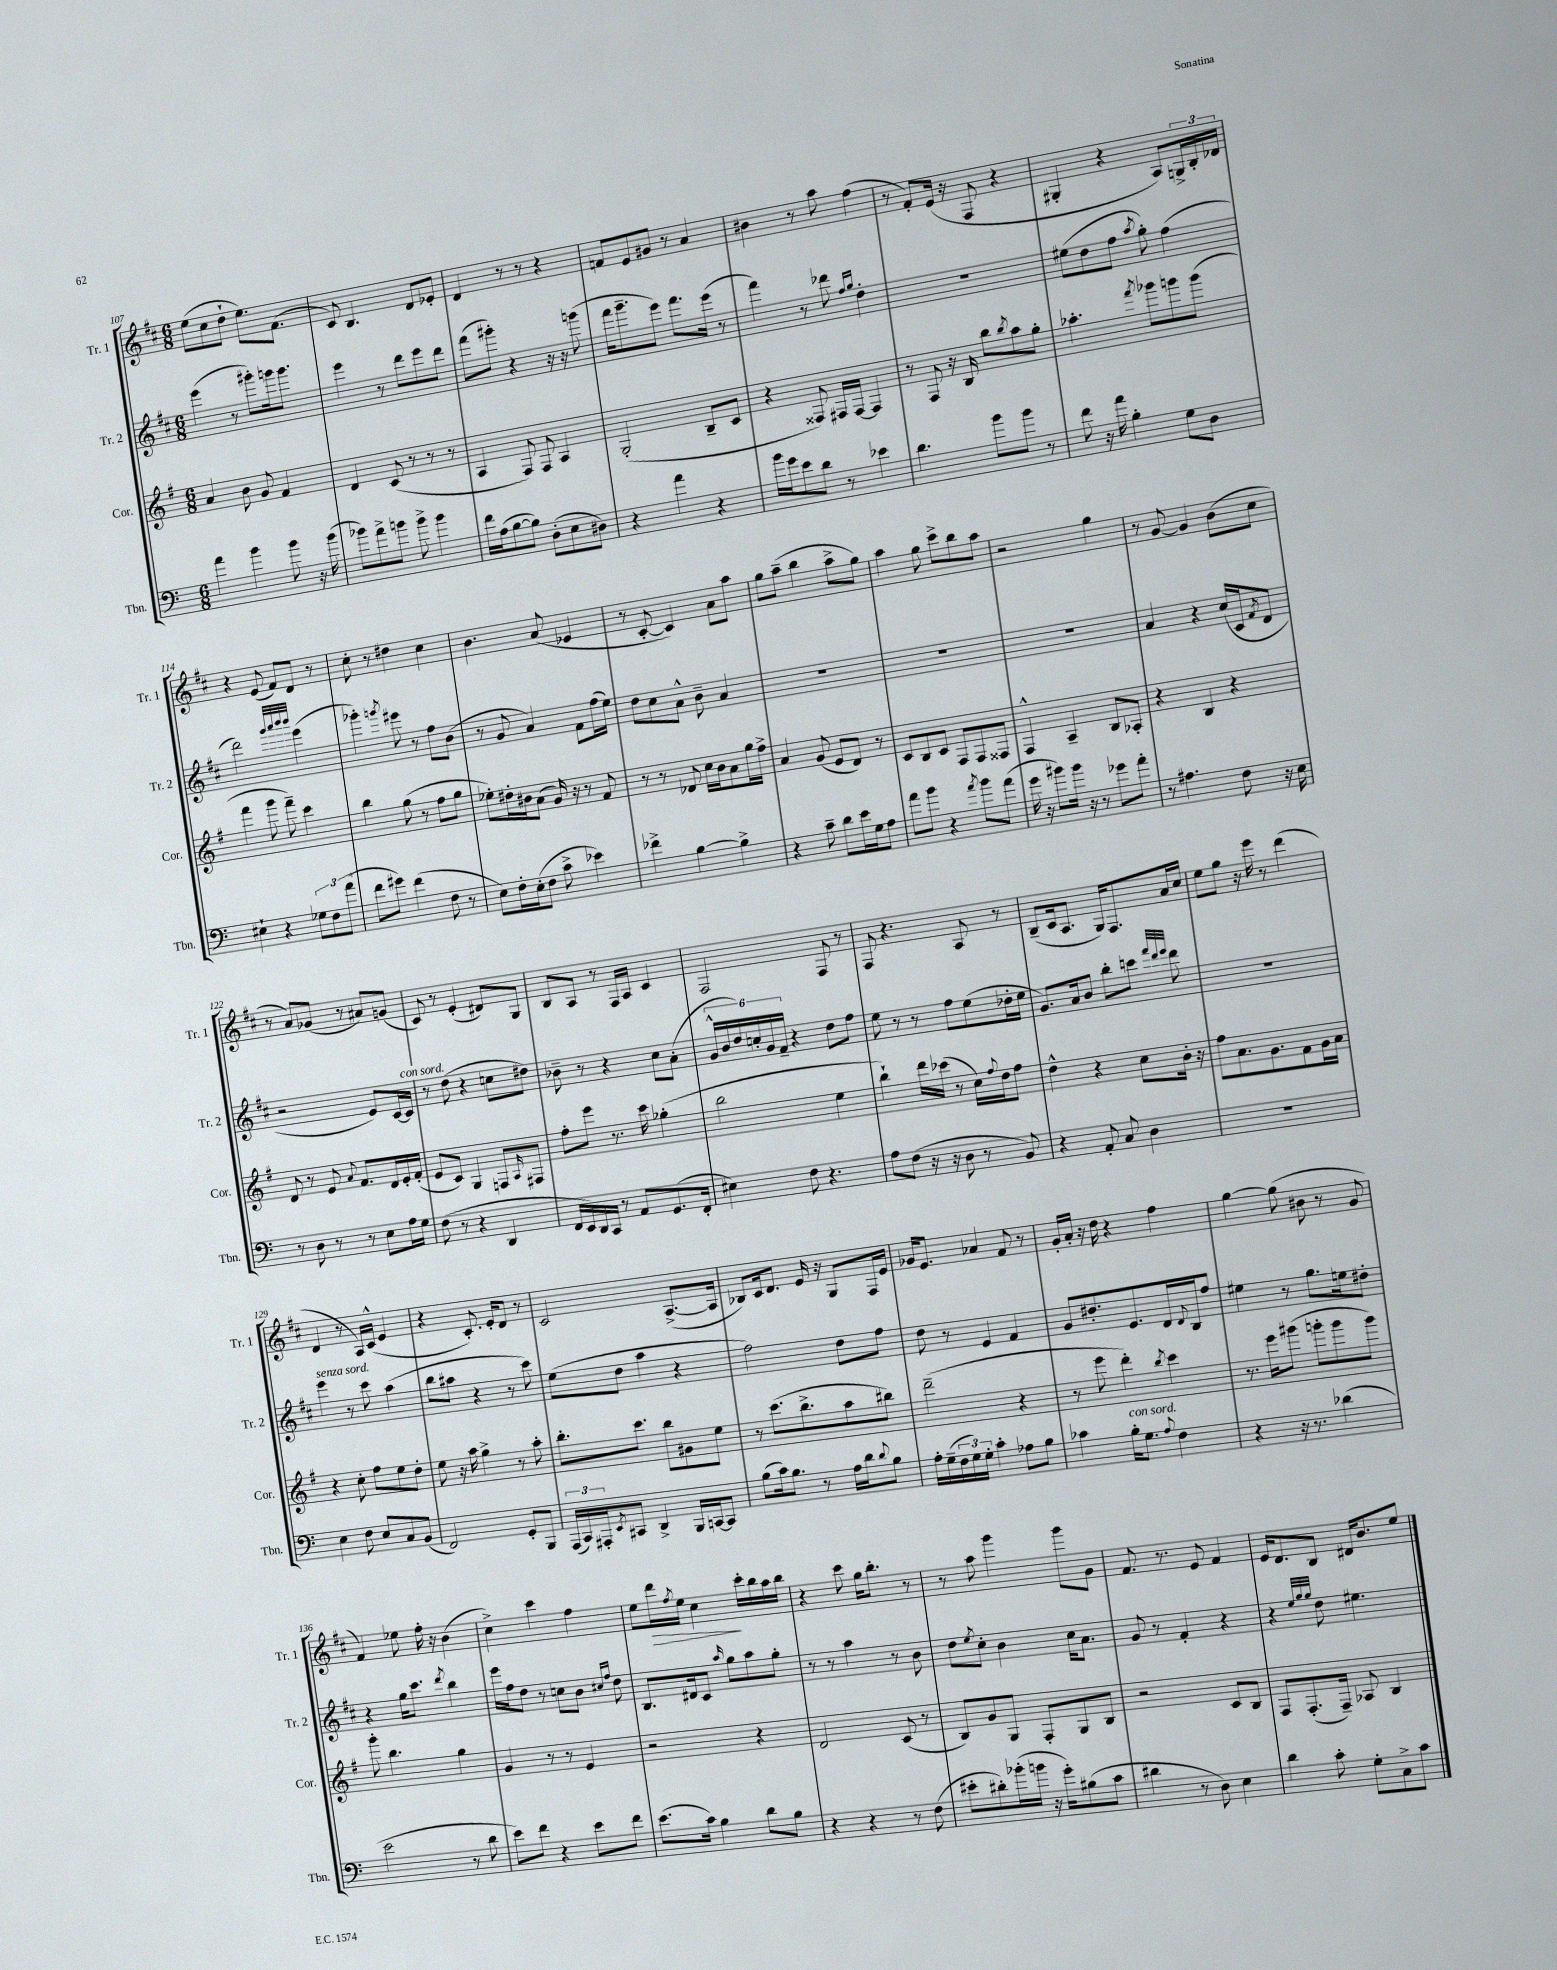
<<
\new StaffGroup <<
\new Staff = "s0" \with { instrumentName = "Tr. 1" shortInstrumentName = "Tr. 1" } {
    \clef treble \key d \major \numericTimeSignature \time 6/8
    e''8( cis''8 d''8-! e''8.) fis'8.( |
    cis'8) b4. d'8 ees'8-. |
    d'4 r8 r8 r4 |
    f'8 e'8 gis'8 r8 a'4 |
    bis'4 r8 a''8 fis''4( |
    r8 fis'8-.) e'16( r16 fis8 r4 |
    gis4-. r4 a8) \tuplet 3/2 { g16-> b16-. des'16 } |
    r4 e'8( fis'8) d'8 r8 |
    cis''8-. r8 dis''4 cis''4 |
    b'4. a'8( ees'4 |
    r8 cis'8~-. cis'4) a'8 a''8 |
    g''8 a''8--( b''4 a''8-> g''8) |
    a''4 g''8 cis'''8-> b''8 a''8 |
    r2 g''4 |
    r8 g'8~ g'4 b'8( cis''8 |
    r8 a'8) ges'8( r8 ais'8) g'8( |
    cis'8) r8 e'4-.( dis'8) g8 |
    b8 a8 r8 fis16 a16 cis'4 |
    fis2 fis8 r8 |
    fis8 r4. a8 r8 |
    b8--( cis'16 a8. g16) fis8. a'16 cis''16 |
    e''8 g''8 r16 e'''16 r8 d'''4( |
    d'4 r8 a16) cis'16-^( e'4 |
    r4 cis'8.-.) e'16-. d'8 r8 |
    cis'2 a8.~->( a16 |
    bes8) cis'16 d'8. e'16 r16 g8 fis16 e'16 |
    ges'16 e'8. aes'4 fis'8 r8 |
    g'16-. a'16-. r16 d''16 r4 fis''4 |
    g''4~ g''8( bis'8 r8 g'8 |
    fis'4) ees''8 fis''16-. r16 b'4( |
    cis''4->) cis'''4 fis''4 |
    e''8 d'''16\> \acciaccatura { fis''8 } e''16 cis''4\! cis'''16-. b''16 a''16 b''16 |
    r4 cis'''8 g''16 b''8.-. r8 |
    r8 a''8 g'''4 g'''8 g'8 |
    fis'8. r8. e'8 fis'4 |
    e'16 d'8. b8 dis'16 b'8. e''8 \bar "|." |
}
\new Staff = "s1" \with { instrumentName = "Tr. 2" shortInstrumentName = "Tr. 2" } {
    \clef treble \key d \major \numericTimeSignature \time 6/8
    e'''4( r8 gis'''8-.) g'''16 g'''8. |
    e'''4 r8 d'''8 e'''8 d'''8 |
    fis'''8( gis'''8-.) r4 r16 r16 g'''8( |
    fis'''16 g'''8.-- e'''8) fis'''8. e'''16( r8 |
    fis'''4) r8 des'''8 \grace { fis''16 g''16 } d''4-. |
    R2. |
    eis''8( d''8 fis''8 \acciaccatura { a''8 } g''8-.) fis''4( |
    d'''2) \grace { g'''32 a'''32 b'''32 b'''32 } e'''4( |
    ges'''4-.) \acciaccatura { g'''8 } eis'''8 r8 fis''8 b'8( |
    r8 g'8 a'4) fis'8 fis''16( e''16) |
    d''8 cis''8 a'8-^ b'8-- a'4 |
    R2. |
    R2. |
    R2. |
    a'4 r4 cis''16( cis'16 \acciaccatura { fis'8 } d'8 |
    r2 e'8) cis'16~ cis'16^\markup { \italic "con sord." } |
    r8 d''8( r4 c''8 dis''8) |
    bes'8-- r8 r4 cis''8 a'8-.( |
    \tuplet 6/4 { g'16-^ b'16 d''16) c''16-. g'16 fis'16-- } r4 d''8 fis''8 |
    e''8 r8 r8 fis''8 e''8( des''16-. e''16 |
    g'8.) a'16 b'8 b''8-. c'''8 \grace { fis'''32 d'''32 e'''32 } d'''8 |
    R2. |
    e'''4^\markup { \italic "senza sord." } r8 cis'''8 a''4( |
    b''8 ais''8 r4 r8 cis'''8) |
    e''8( d''8 a''4 r4 |
    fis''2) d''8 fis''8 |
    d''8 r8 e'4 fis'4 |
    g'8 dis''8.-. e'8. d'16 \appoggiatura { d'8 } b16 fis''8 |
    eis''4 r8 g''8. e''16 dis''8-. |
    r4 g''16 cis'''8. \acciaccatura { d'''8 } b''4 |
    e'''16 fis''16 d''8 r8 c''8 b'8 \grace { cis''16 fis''16 } d''8 |
    b8. dis'16 cis'8 \grace { a''16 } g''8 a''8 g''8-. |
    r8 r8 a''4 r8 b'8 |
    d''8 \acciaccatura { e''8 } cis''8-. b'4 cis''16 a'8. |
    g'8 r8 fis'4-. r4 |
    r4 \grace { e''32 g''32 g''32 } d''8 eis''4. \bar "|." |
}
\new Staff = "s2" \with { instrumentName = "Cor." shortInstrumentName = "Cor." } {
    \clef treble \key g \major \numericTimeSignature \time 6/8
    a'4 b'8 g'8 fis'4 |
    d'4 c'8( r8 r8 r8 |
    a4 fis8) fis8 a4 |
    g2-.( b8-- c'8 |
    r4 fisis8) fis16 fis16~ fis4 |
    r8 fis8 r16 b16 b''8 \acciaccatura { b''8 } a''8 g''8-. |
    aes''4.-. \acciaccatura { fis'''8 } ges'''8 g'''8 g'''8( |
    fis'''4 g'''8 fis'''8--) c'''4 |
    b''4 g''8( r8 fis''8 g''8 |
    ees''8-.) dis''16-. bis'16 a'8( g'16) r16 r8 fis'8 |
    r8 r8 des'8 c''16 b'16 a'8 g''16 fis''16-> |
    a'4 g'8( e'8 d'8) r8 |
    c'8 b8 c'8 fis8 fis8 fisis8 |
    fis4-^ a4-- b8 aes8-. |
    r4 b4 r4 |
    d'8 r8 e'8 \appoggiatura { a'8 } fis'8. d'16 e'16-. fis'16-.( |
    e'8 c'8) g4 f8 \grace { a16 } fis8 |
    fis''8-. e'''8 r8. c'''16 ges''4-.( |
    b''2 e''4 |
    b''4-!) d'''16 ces'''16( r8 c''16) \appoggiatura { fis''8 } d''16 fis''8 |
    d''4-^ r4 c''8 b'16-. r16 |
    fis''8 a'8. g'8. fis'8 g'16 a'16 |
    r4 c''8-. fis''8 e''8 d''8-. |
    e''8 r16 a''16 g''4-> r8 a''8-. |
    b''8.-. c'''8. b''8 gis'8 e''8 |
    r8 c'''8.( b''8.-> a''8 bis''8) |
    d'''2--( r4 |
    r8 e'''8 d'''4-.) \acciaccatura { b''8 } c'''4 |
    r8. e'''16 gis'''8( g'''8-. g'''8 g'''8) |
    g'''8-. b''4. g''4 |
    g'4 r8 r8 e'4 |
    r2 r4 |
    d'2 c'8( r8 |
    b8) g'8 g8 fis8-. g8 b8 |
    r2 c'8 b8 |
    fis8 fis8.-.( fis16--) aes8 b4 \bar "|." |
}
\new Staff = "s3" \with { instrumentName = "Tbn." shortInstrumentName = "Tbn." } {
    \clef bass \key c \major \numericTimeSignature \time 6/8
    a'4 b'4 b'8 r16 b'16( |
    bes'8) a'8-> b'8 b'8-> b'4 |
    f'16 a16( b8~ b8) d8-.( e8 dis8) |
    r4 a'4 r4 |
    b'16 g'16 e'8 d'8 r8 ees'4 |
    d'4. b'8 b'8 r8 |
    f'8 r16 a'16 b4-. g8 d8 |
    eis4-! r4 \tuplet 3/2 { ges8 f8 a'8( } |
    f'8 gis'8) f'4( f8 r8 |
    e8) f16-. e16-.( f8 c'8-> ees'4) |
    fes'4-> b4~ b4-> |
    r4 c'8-- d'8 e'16 g16 a8 |
    a'8 b'8 r4 \acciaccatura { a'8 } b'8 a'8( |
    g'16 r16 bis'8) bis'16 r16 r8 ges'8 a'8-. |
    r8 ais4. f8 r16 e16 |
    r8 d8 r8 r8 e8 a16 g16 |
    f8( r8 r4 d,4 |
    f,16 e,16) d,16 c,16 r8 a,8 g,8.( f,16-. |
    eis4) f8 r4. |
    a8 f8( r16 r16 d8 r8 b,8) |
    r4 a,8-. c8 d4 |
    R2. |
    e4 f8 e8 c8 b,8( |
    f,2) g,8-. b,,8 |
    \tuplet 3/2 { a,,16( c,16) ais,,16-. } \acciaccatura { e,8 } cis,8 d,4-> b,,16 c,16~ c,8 |
    b8( c'16) b8. r8 a16 d'16 \appoggiatura { d'8 } b8 |
    a16-. g16--( \tuplet 3/2 { f16 g16) g16-. } c'4-. aes8 b8 |
    ces'4 b16-.^\markup { \italic "con sord." } g8. \appoggiatura { a8 } f4 |
    r4 r16 r8. des'4( |
    e'2 r8 d'8 |
    e'8) f'8 r4 e'8 f'8 |
    e'8.( c'16) b4 d'8 b8 |
    r4 r4 r8 f8( |
    eis'8-. dis'8-.) bes'16-.( b'16 r16 g'16-.) bis8( c'8 |
    dis'4 r8 d8) e4 |
    d'4 c'8-. g8-. c8-> c'8 \bar "|." |
}
>>
>>
\layout { \context { \Score currentBarNumber = #107 } }
